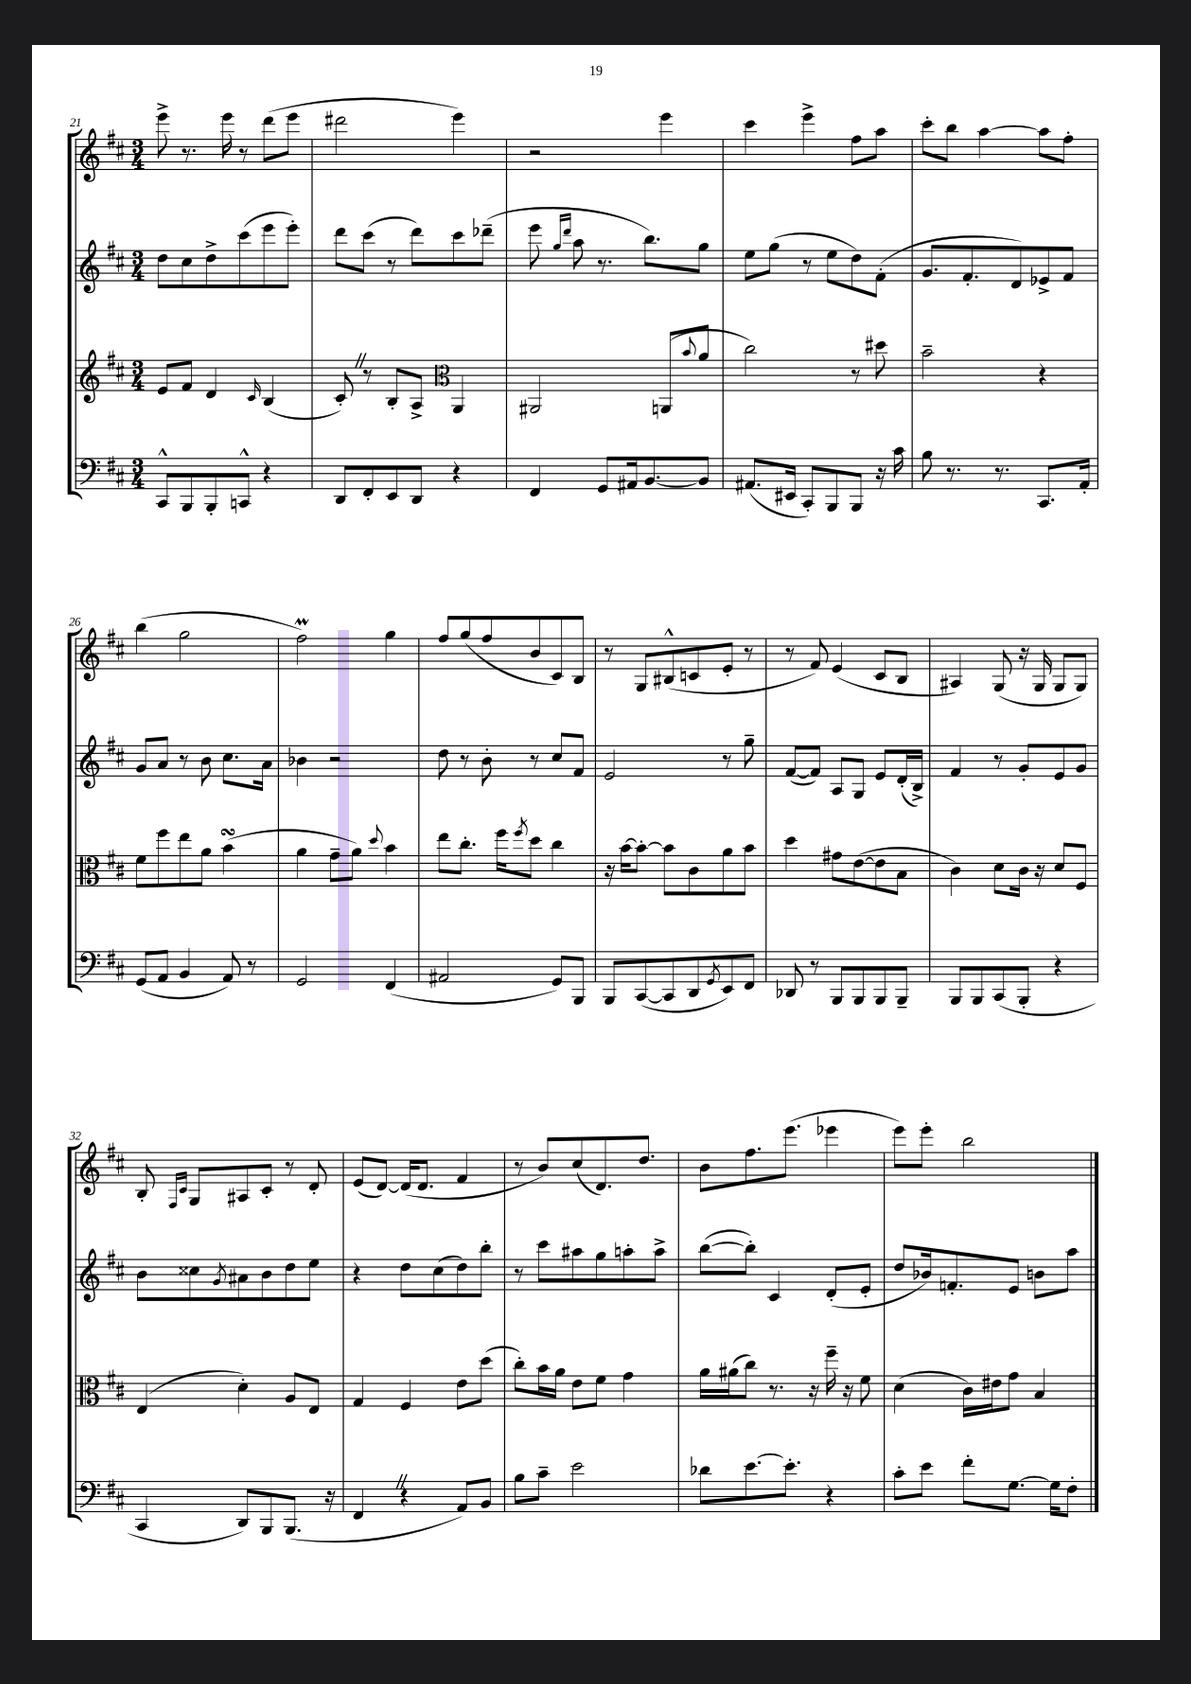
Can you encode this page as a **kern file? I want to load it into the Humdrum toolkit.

**kern	**kern	**kern	**kern
*staff4	*staff3	*staff2	*staff1
*clefF4	*clefG2	*clefG2	*clefG2
*k[f#c#]	*k[f#c#]	*k[f#c#]	*k[f#c#]
*M3/4	*M3/4	*M3/4	*M3/4
8CC#^^/L	8e/L	8dd\L	8eee^\
8BBB/	8f#/J	8cc#\	8.r
8BBB'/	4d/	8dd^\	.
.	.	.	16eee\
8CC^^/J	.	(8ccc#\	8r
.	16qqc#/	.	.
4r	(4B/	8eee\	(8ddd\L
.	.	8eee'\J)	8eee\J
=	=	=	=
8DD/L	8c#'/)	8ddd\L	2ddd#\
8FF#'/	8r	(8ccc#\J	.
8EE/	8B'/L	8r	.
8DD/J	8A^/J	8ddd\L)	.
*	*clefC3	*	*
4r	4AA/	8ccc#\	4eee\)
.	.	(8ddd-~\J	.
=	=	=	=
4FF#/	2AA#/	8eee\	2r
.	.	16qqgg/LL	.
.	.	16qqddd/JJ	.
.	.	8aa\	.
8GG/L	.	8.r	.
16AA#/k	.	.	.
[8.BB/	.	8.bb\L)	.
.	(8AA/L	.	4eee\
.	8qqb/	.	.
8BB/]J	8a/J	8gg\J	.
=	=	=	=
(8.AA#/L	2cc#\)	8ee\L	4ccc#\
.	.	(8gg\J	.
16EE#/Jk	.	.	.
8CC#'/L)	.	8r	4eee^\
8BBB/	.	8ee\L	.
8BBB/J	8r	8dd\)	8ff#\L
16r	8dd#\	(8f#'\J	8aa\J
16c#\	.	.	.
=	=	=	=
8B\	2b~\	8.g/L	8ccc#'\L
8.r	.	.	8bb\J
.	.	8.f#'/	.
.	.	.	[4aa\
8.r	.	.	.
.	.	8d/)	.
8.CC#/L	4r	8e-^/	8aa\]L
.	.	8f#/J	8ff#'\J
16AA'/Jk	.	.	.
=	=	=	=
(8GG/L	8f#\L	8g/L	(4bb\
8AA/J	8ff#\	8a/J	.
4BB/	8ee\	8r	2gg\
.	8a\J	8b\	.
8AA/)	(4b\	8.cc#\L	.
8r	.	.	.
.	.	16a\Jk	.
=	=	=	=
2GG/	4a\	4b-\	2ff#\)
.	8g~\L	2r	.
.	8a\J)	.	.
.	8qqdd/	.	.
(4FF#/	4b\	.	4gg\
=	=	=	=
2AA#/	8ee\L	8dd\	8ff#/L
.	8.cc#'\J	8r	(8gg/
.	.	8b'\	8ff#/
.	16ff#\LK	.	.
.	8qff#/	.	.
.	8dd\J	8r	8b/
8GG/L)	4cc#\	8cc#/L	8c#/)
8BBB/J	.	8f#/J	8B/J
=	=	=	=
8BBB/L	16r	2e/	8r
.	[16b\LK	.	.
([8CC#/	8b'\_J	.	8G/L
8CC#/]	8b\]L	.	(8B#^^/
8DD/	8c#\	.	8c/
8qGG/	.	.	.
8EE/)	8a\	8r	8e'/J
8FF#/J	8b\J	8gg~\	8r
=	=	=	=
8DD-/	4dd\	([8f#/L	8r
8r	.	8f#/]J)	8f#/)
8BBB/L	8g#\L	8A/L	(4e/
8BBB/	([8e\	8G/J	.
8BBB/	8e\]	8e/L	8c#/L
8BBB~/J	8B\J	(16d'/L	8B/J
.	.	16B^/JJ)	.
=	=	=	=
8BBB/L	4c#\)	4f#/	4A#/)
8BBB/	.	.	.
(8CC#/	8d\L	8r	(8G/
8BBB'/J	16c#\Jk	8g'/L	16r
.	16r	.	16G/
4r	8d/L	8e/	8G/L
.	8F#/J	8g/J	8G/J)
=	=	=	=
4CC#/	(4E/	8b\L	8B'/
.	.	.	16qqF#/LL
.	.	.	16qqc#/JJ
.	.	8cc##\	8G/L
.	.	8qg/	.
8DD/L)	4d'\)	8a#\	8A#/
8BBB/	.	8b\	8c#'/J
(8.BBB/J	8A/L	8dd\	8r
.	8E/J	8ee\J	8d'/
16r	.	.	.
=	=	=	=
4FF#/	4G/	4r	(8e/L
.	.	.	[8d/J)
4r	4F#/	8dd\L	(16d/]LK
.	.	.	8.d/J
.	.	(8cc#\	.
8AA/L)	8e\L	8dd\)	4f#/
8BB/J	(8dd\J	8bb'\J	.
=	=	=	=
8B\L	8cc#'\L)	8r	8r
8c#~\J	16b\L	8ccc#\L	8b/L)
.	16a\JJ	.	.
2e\	8e\L	8aa#\	(8cc#/
.	8f#\J	8gg\	8.d/)
.	4g\	8aa'\	.
.	.	.	8.dd/J
.	.	8aa^\J	.
=	=	=	=
8d-\L	16a\LL	([8bb\L	8b\L
.	(16a#\J	.	.
[8.e\	8cc#\J)	8bb'\]J)	8.ff#\
.	8.r	4c#/	.
8.e'\]J	.	.	(8.eee\J
.	16r	.	.
4r	16ff#~\	(8d'/L	4eee-\
.	16r	.	.
.	8f#\	8e'/J	.
=	=	=	=
8c#'\L	(4d\	8dd/L	8eee\L)
8e\J	.	16b-/k)	8eee'\J
.	.	8.f'/	.
8f#'\L	16c#\LL)	.	2bb\
.	16e#\J	.	.
[8.G\J	8g\J	8e/J	.
.	4B/	8b\L	.
16G\]LK	.	.	.
8F#'\J	.	8aa\J	.
==	==	==	==
*-	*-	*-	*-
